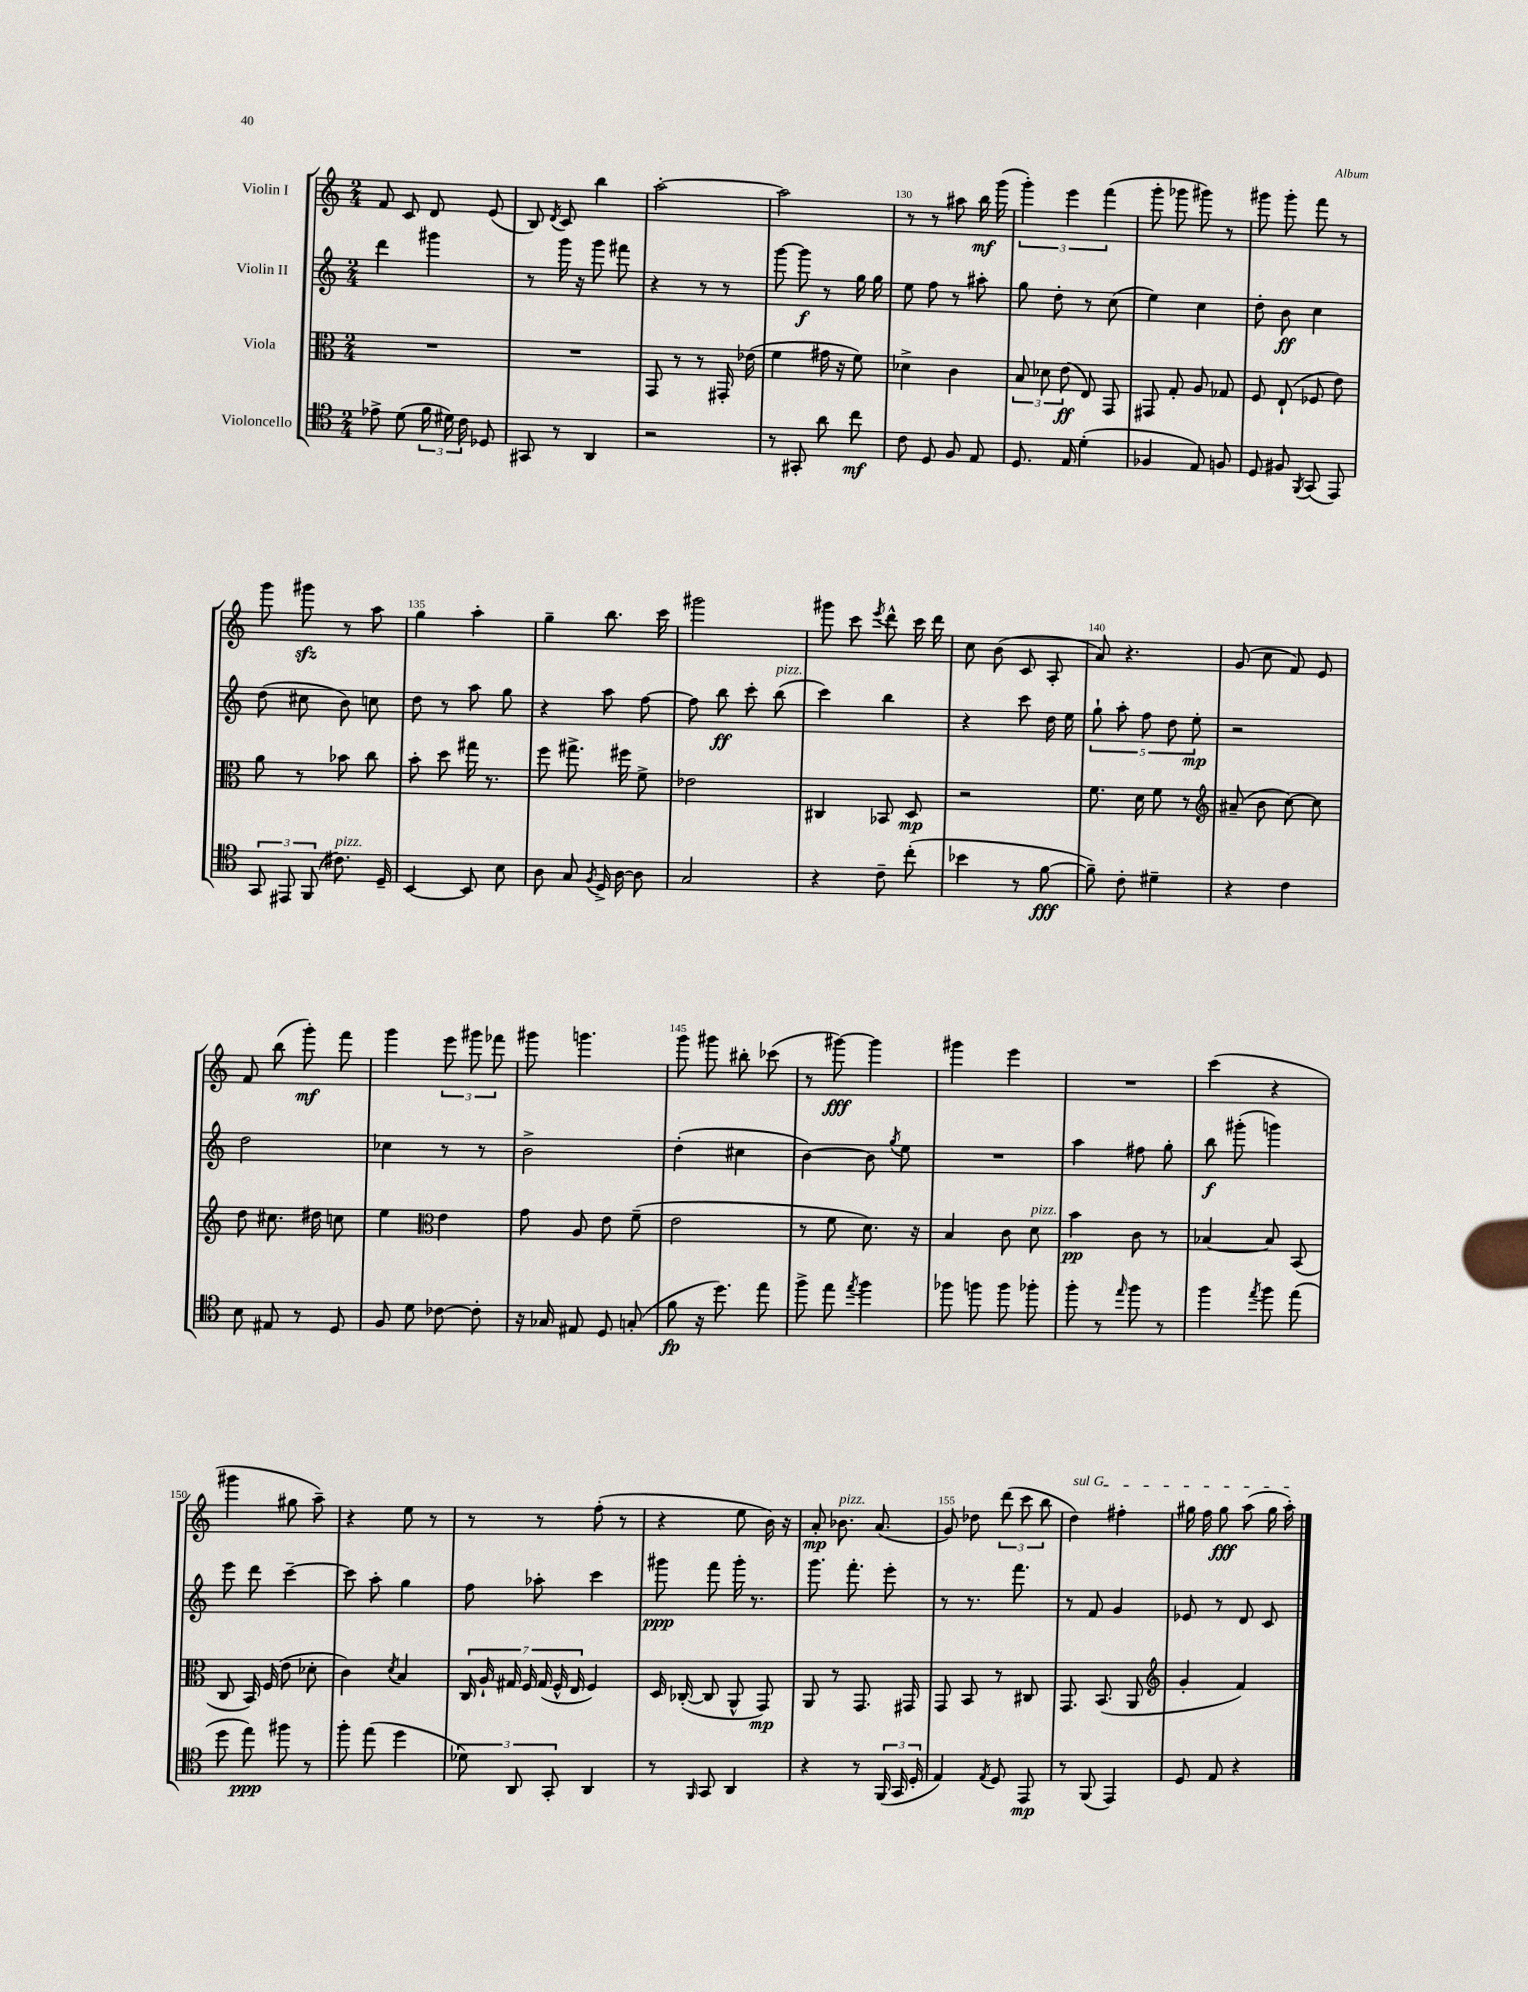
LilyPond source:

<<
\new StaffGroup <<
\new Staff = "s0" \with { instrumentName = "Violin I" } {
    \clef treble \key c \major \numericTimeSignature \time 2/4
    \autoBeamOff f'8 c'8 d'8 e'8( |
    b8) \acciaccatura { d'8 } c'8 b''4 |
    a''2~-. |
    a''2 |
    r8 r8 ais''8 b''16\mf g'''16( |
    \tuplet 3/2 { g'''4-.) e'''4 f'''4( } |
    g'''8-. ges'''8 gis'''8) r8 |
    gis'''8 gis'''8-. f'''8 r8 |
    g'''8 gis'''8\sfz r8 a''8 |
    g''4 a''4-. |
    g''4-- b''8. c'''16 |
    gis'''2 |
    gis'''8 c'''8 \acciaccatura { e'''8 } d'''8-^ c'''16 d'''16 |
    c''8 b'8( c'8 a8-. |
    a'8) r4. |
    g'8( c''8 f'8) e'8 |
    f'8 b''8( g'''8-.\mf) f'''8 |
    g'''4 \tuplet 3/2 { e'''8 gis'''8 fes'''8 } |
    gis'''8 g'''4. |
    g'''8 gis'''8 bis''8-. ces'''8( |
    r8 gis'''8~\fff) gis'''4 |
    gis'''4 e'''4 |
    R2 |
    c'''4( r4 |
    gis'''4 gis''8 a''8--) |
    r4 e''8 r8 |
    r8 r8 f''8-.( r8 |
    r4 e''8 b'16) r16 |
    a'8-.\mp bes'8.^\markup { \italic "pizz." } a'8.( |
    g'8) des''8 \tuplet 3/2 { d'''8( c'''8 b''8 } |
    \once \override TextSpanner.bound-details.left.text = \markup { \italic "sul G" } d''4\startTextSpan) fis''4-. |
    gis''16 f''16 gis''8\fff a''8( gis''16 a''16-.\stopTextSpan) \bar "|." |
}
\new Staff = "s1" \with { instrumentName = "Violin II" } {
    \clef treble \key c \major \numericTimeSignature \time 2/4
    \autoBeamOff d'''4 gis'''4 |
    r8 g'''16 r16 g'''8 fis'''8 |
    r4 r8 r8 |
    g'''8~ g'''8\f r8 g''16 g''16 |
    e''8 f''8 r8 ais''8-. |
    g''8 d''8-. r8 c''8( |
    e''4) c''4 |
    d''8-. b'8\ff c''4 |
    d''8( cis''8 b'8) c''8 |
    d''8 r8 a''8 g''8 |
    r4 a''8 f''8~ |
    f''8 b''8\ff c'''8-. b''8^\markup { \italic "pizz." }( |
    c'''4) b''4 |
    r4 c'''8 d''16 e''16 |
    \tuplet 5/4 { g''8-! a''8-. f''8 d''8 e''8-.\mp } |
    r2 |
    d''2 |
    ces''4 r8 r8 |
    b'2-> |
    d''4-.( cis''4 |
    b'4~) b'8 \acciaccatura { g''8 } e''8 |
    R2 |
    a''4 fis''8 g''8-. |
    b''8\f gis'''8-.( g'''4) |
    e'''8 d'''8 c'''4~-- |
    c'''8 a''8-. g''4 |
    f''8 aes''8-. c'''4 |
    gis'''8\ppp f'''8 gis'''16-. r8. |
    g'''8. f'''8.-. e'''8-. |
    r8 r8. f'''8. |
    r8 f'8 g'4 |
    ees'8 r8 d'8 c'8 \bar "|." |
}
\new Staff = "s2" \with { instrumentName = "Viola" } {
    \clef alto \key c \major \numericTimeSignature \time 2/4
    \autoBeamOff R2 |
    R2 |
    g,8 r8 r8 gis,16-. ees'16( |
    f'4 gis'16 r16 f'8) |
    des'4-> c'4 |
    \tuplet 3/2 { b8 des'8 e'8\ff( } e8) g,8 |
    gis,8 g8-. a8 ges8 |
    f8 e8-!( fes8 e'8) |
    a'8 r8 bes'8 c''8 |
    b'8-. d''8 gis''16 r8. |
    f''8 gis''8.-> fis''16 f'8-> |
    ees'2 |
    cis4 bes,8 d8\mp |
    r2 |
    f'8. d'16 f'8 r8 |
    \clef treble ais'8--( b'8 c''8~) c''8 |
    d''8 cis''8. dis''16 c''8 |
    e''4 \clef alto e'4 |
    g'8 a8 e'8 f'8--( |
    e'2 |
    r8 f'8 d'8.) r16 |
    b4 c'8 d'8^\markup { \italic "pizz." } |
    b'4\pp c'8 r8 |
    bes4~ bes8 b,8( |
    c8 b,16) f16( e'8 des'8-. |
    c'4) \acciaccatura { d'8 } b4 |
    \tuplet 7/4 { c16 a16-! gis16 f16 gis16( f16-^ e16 } f4) |
    d16 ces16~-.( ces8 a,8-^ g,8\mp) |
    a,8 r8 g,8. gis,16 |
    g,8 b,8 r8 cis8 |
    g,8. b,8.( a,8 |
    \clef treble g'4-. f'4) \bar "|." |
}
\new Staff = "s3" \with { instrumentName = "Violoncello" } {
    \clef tenor \key c \major \numericTimeSignature \time 2/4
    \autoBeamOff ees'8-> d'8( \tuplet 3/2 { f'16 dis'16) c'16 } des8 |
    gis,8 r8 a,4 |
    r2 |
    r8 gis,8-. a'8 c''8\mf |
    c'8 d8 f8 e8 |
    d8. e16 d'4-.( |
    fes4 e8) f8 |
    d8 fis8 \acciaccatura { f,8 } g,8( e,8) |
    \tuplet 3/2 { g,8 eis,8 f,8( } cis'8.^\markup { \italic "pizz." }) d16-- |
    b,4~ b,8 b8 |
    a8 g8 \acciaccatura { f8 } d16-> a16~ a8 |
    g2 |
    r4 c'8-- c''8-.( |
    bes'4 r8 f'8~\fff |
    f'8--) c'8-. dis'4-- |
    r4 c'4 |
    b8 eis8 r8 d8 |
    f8 d'8 ces'8~ ces'8-. |
    r16 ges16 eis8 d8 g8-.( |
    f'8\fp r16 d''8.) e''8 |
    f''8-> e''8 \acciaccatura { e''8 } f''4 |
    fes''8 f''8 f''8 fes''8-. |
    f''8-. r8 \grace { e''16 } f''8 r8 |
    f''4 \acciaccatura { e''8 } f''8 e''8( |
    d''8 e''8\ppp) fis''8 r8 |
    f''8-. e''8( d''4 |
    \tuplet 3/2 { des'8) a,8 g,8-. } a,4 |
    r8 \grace { f,16 } g,8 a,4 |
    r4 r8 \tuplet 3/2 { f,16( g,16 d16-. } |
    e4) \acciaccatura { e8 } d8 e,8\mp |
    r8 f,8( e,4) |
    d8 e8 r4 \bar "|." |
}
>>
>>
\layout { \context { \Score currentBarNumber = #126 \override BarNumber.break-visibility = ##(#f #t #t) barNumberVisibility = #(every-nth-bar-number-visible 5) } }
